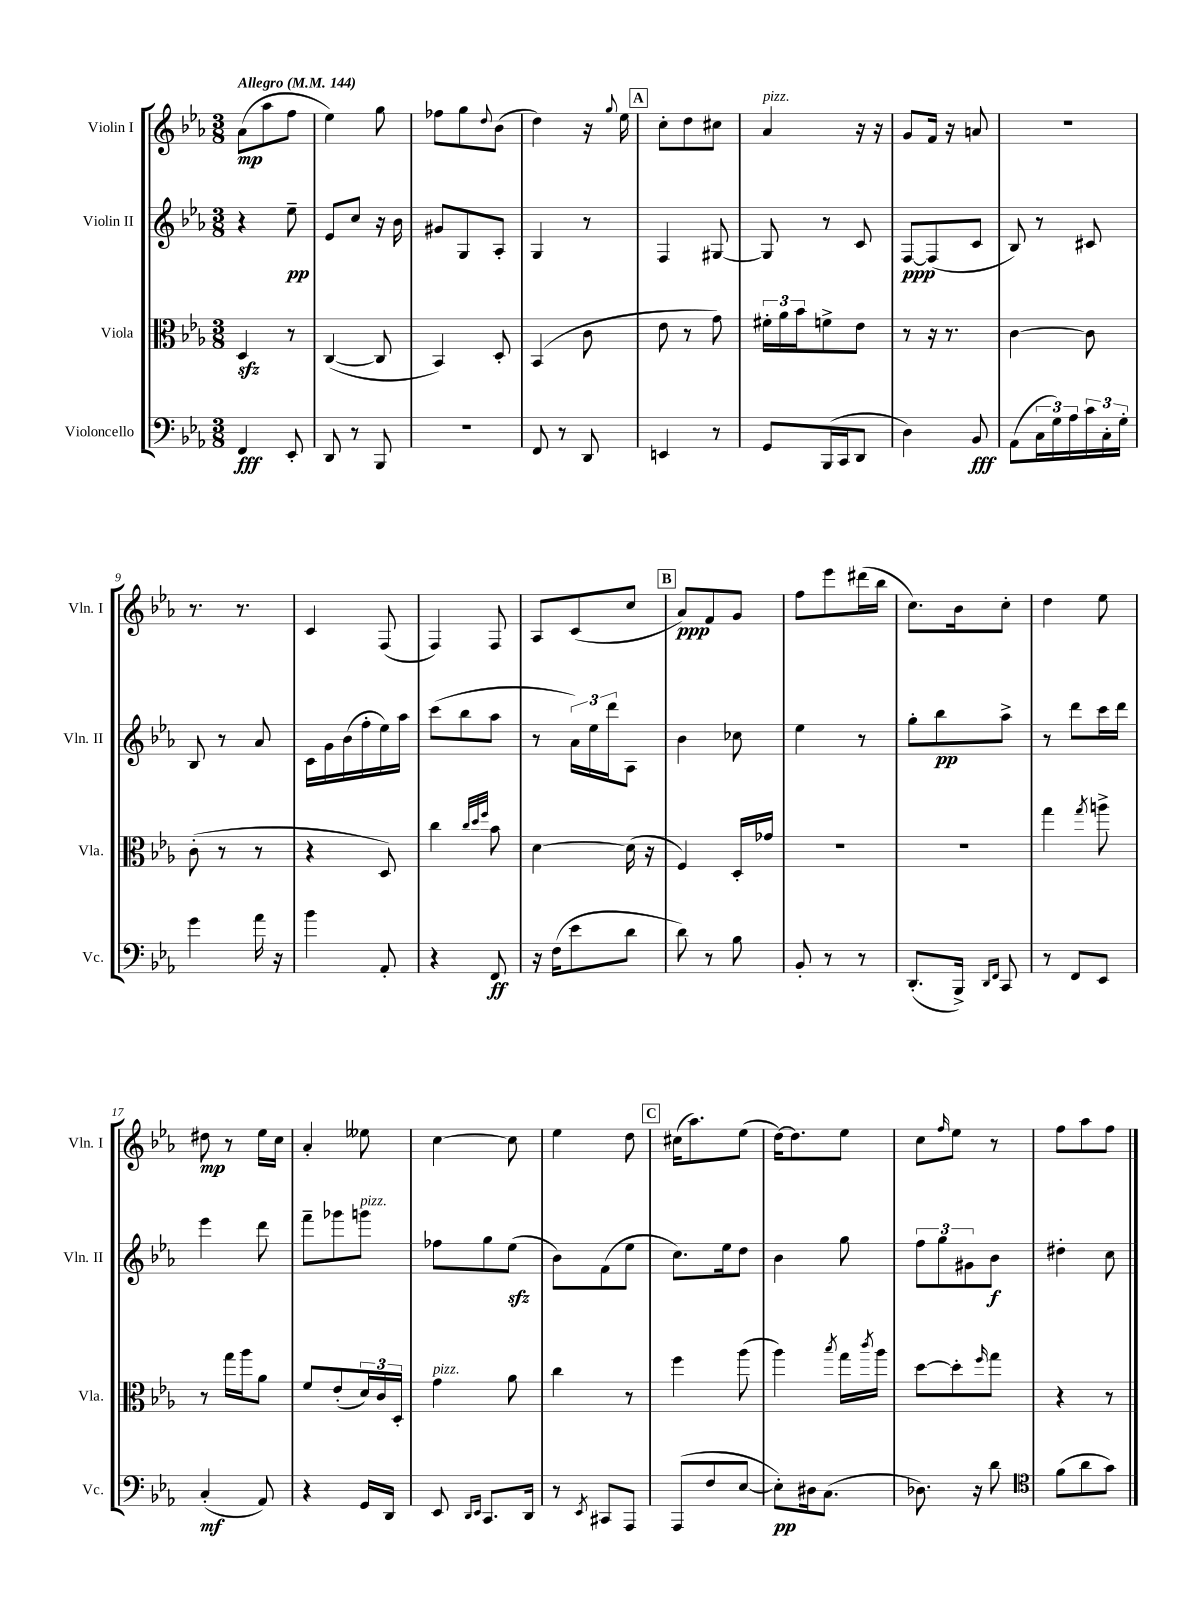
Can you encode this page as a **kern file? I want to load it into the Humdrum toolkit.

**kern	**kern	**kern	**kern
*staff4	*staff3	*staff2	*staff1
*clefF4	*clefC3	*clefG2	*clefG2
*k[b-e-a-]	*k[b-e-a-]	*k[b-e-a-]	*k[b-e-a-]
*M3/8	*M3/8	*M3/8	*M3/8
*MM144	*MM144	*MM144	*MM144
4FF	4D	4r	(8a-
.	.	.	8aa-
8EE-'	8r	8ee-~	8ff
=	=	=	=
8DD	([4C	8e-	4ee-)
8r	.	8cc	.
8BBB-	8C]	16r	8gg
.	.	16b-	.
=	=	=	=
4.r	4BB-)	8g#	8ff-
.	.	8G	8gg
.	.	.	8qqdd
.	8D'	8A-'	(8b-
=	=	=	=
8FF	(4BB-	4G	4dd)
8r	.	.	.
8DD	8c	8r	16r
.	.	.	8qqgg
.	.	.	16ee-
=	=	=	=
4EE	8e-	4F	8cc'
.	8r	.	8dd
8r	8g)	[8G#	8cc#
=	=	=	=
8GG	24f#'	8G#]	4a-
.	24a-	.	.
.	24b-	.	.
(16BBB-	8f^	8r	.
16CC	.	.	.
8DD	8e-	8c	16r
.	.	.	16r
=	=	=	=
4D)	8r	[8F	8g
.	16r	(8F]	16f
.	8.r	.	16r
8BB-	.	8c	8a
=	=	=	=
(8AA-	[4c	8B-)	4.r
24C	.	8r	.
24G)	.	.	.
24A-	.	.	.
24c	8c]	8c#	.
24C'	.	.	.
24G'	.	.	.
=	=	=	=
4g	(8c'	8B-	8.r
.	8r	8r	.
.	.	.	8.r
16a-	8r	8a-	.
16r	.	.	.
=	=	=	=
4b-	4r	16c	4c
.	.	16g	.
.	.	(16b-	.
.	.	16ff'	.
8AA-'	8D)	16ee-)	(8F
.	.	16aa-	.
=	=	=	=
4r	4cc	(8ccc	4F)
.	.	8bb-	.
.	32qqcc	.	.
.	32qqdd	.	.
.	32qqff	.	.
8FF	8b-	8aa-	8F
=	=	=	=
16r	[4d	8r	8A-
(16F	.	.	.
8e-	.	24a-)	(8c
.	.	24ee-	.
.	.	24ddd	.
8d	(16d]	8A-	8cc
.	16r	.	.
=	=	=	=
8d)	4F)	4b-	8a-)
8r	.	.	8f
8B-	16D'	8cc-	8g
.	16g-	.	.
=	=	=	=
8BB-'	4.r	4ee-	8ff
8r	.	.	8eee-
8r	.	8r	(16ddd#
.	.	.	16bb-
=	=	=	=
(8.DD'	4.r	8gg'	8.cc)
.	.	8bb-	.
16BBB-^)	.	.	16b-
16qqDD	.	.	.
16qqFF	.	.	.
8CC	.	8aa-^	8cc'
=	=	=	=
8r	4gg	8r	4dd
8FF	.	8ddd	.
.	8qgg	.	.
8EE-	8aa^	16ccc	8ee-
.	.	16ddd	.
=	=	=	=
(4C'	8r	4eee-	8dd#
.	16gg	.	8r
.	16aa-	.	.
8AA-)	8a-	8ddd	16ee-
.	.	.	16cc
=	=	=	=
4r	8f	8fff~	4a-'
.	(8e-'	8ggg-	.
16GG	24d)	8ggg	8ee--
.	24c	.	.
16DD	.	.	.
.	24D'	.	.
=	=	=	=
8EE-	4g	8ff-	[4cc
16qqDD	.	.	.
16qqEE-	.	.	.
8.CC	.	8gg	.
.	8a-	(8ee-	8cc]
16DD	.	.	.
=	=	=	=
8r	4cc	8b-)	4ee-
8qEE-	.	.	.
8CC#	.	(8f	.
8AAA-	8r	8ee-	8dd
=	=	=	=
(8AAA-	4ff	8.cc)	(16cc#
.	.	.	8.aa-)
8F	.	.	.
.	.	16ee-	.
[8E-	(8aa-	8dd	(8ee-
=	=	=	=
8E-'])	4aa-)	4b-	[16dd)
.	.	.	8.dd]
16D#	.	.	.
(8.C	.	.	.
.	8qbb-	.	.
.	16gg	8gg	8ee-
.	8qccc	.	.
.	16aa-	.	.
=	=	=	=
8.D-)	[8dd	12ff	8cc
.	.	12gg	.
.	.	.	16qqff
.	8dd']	.	8ee-
.	.	12g#	.
16r	.	.	.
.	16qqff	.	.
8d	8gg	8b-	8r
=	=	=	=
*clefC4	*	*	*
(8f	4r	4dd#'	8ff
8a-	.	.	8aa-
8g)	8r	8cc	8ff
==	==	==	==
*-	*-	*-	*-
